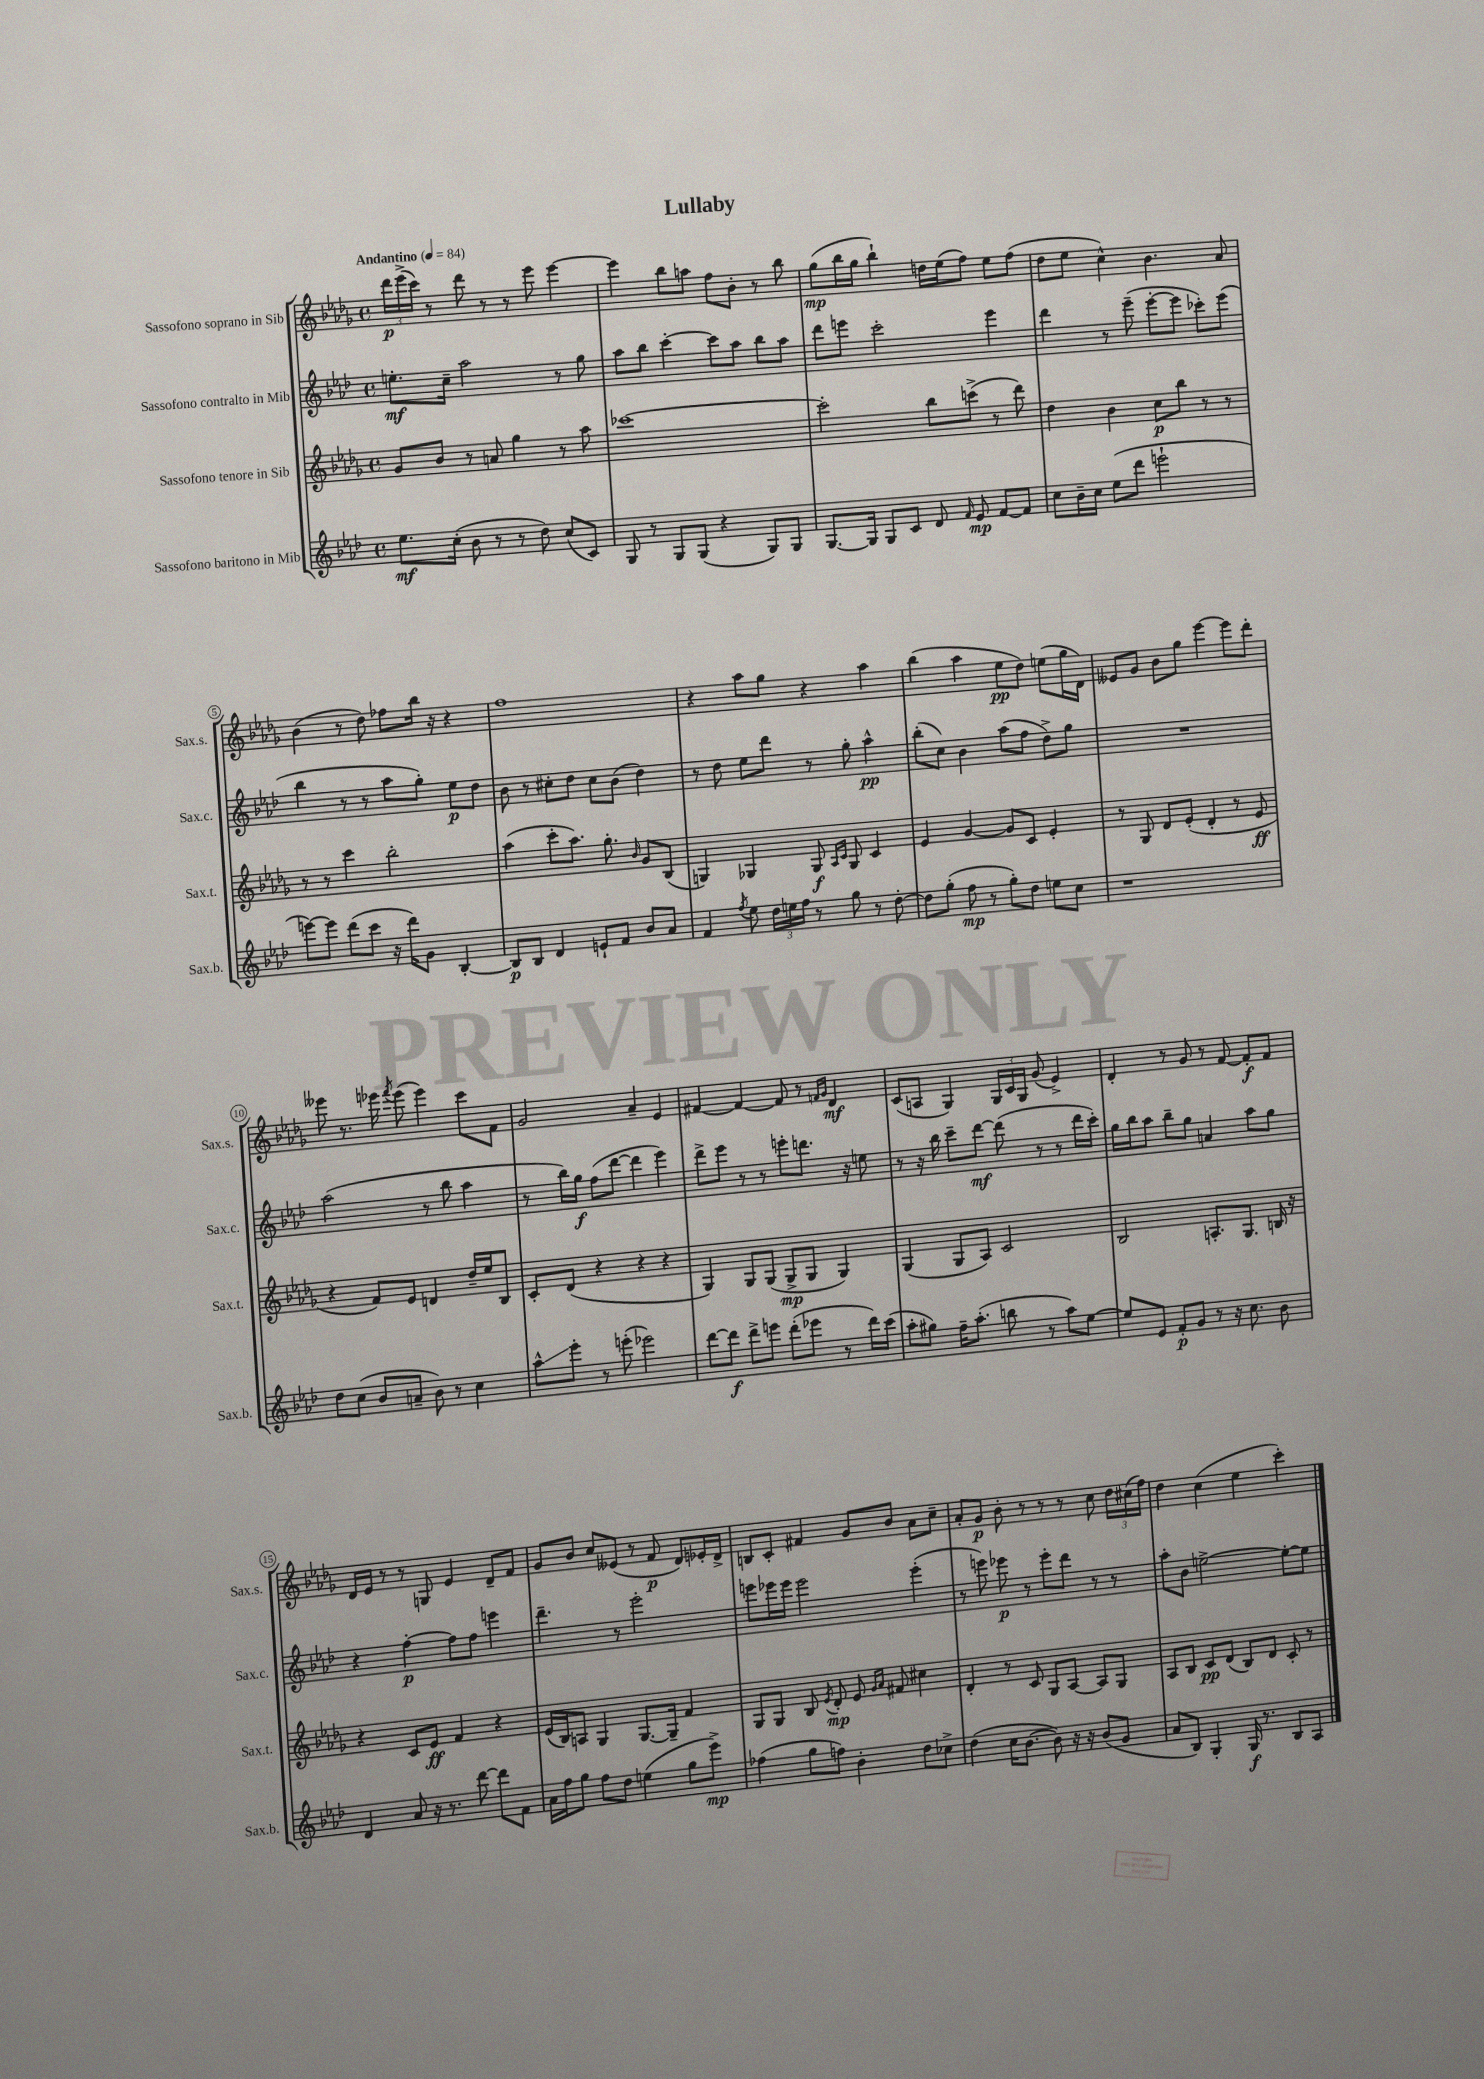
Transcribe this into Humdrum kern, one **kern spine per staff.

**kern	**kern	**kern	**kern
*staff4	*staff3	*staff2	*staff1
*clefG2	*clefG2	*clefG2	*clefG2
*k[b-e-a-d-]	*k[b-e-a-d-g-]	*k[b-e-a-d-]	*k[b-e-a-d-g-]
*M4/4	*M4/4	*M4/4	*M4/4
*met(c)	*met(c)	*met(c)	*met(c)
*MM84	*MM84	*MM84	*MM84
8.ee-\L	8g-/L	8.ee'\L	24ddd-\LL
.	.	.	(24eee-^\
.	.	.	24ccc\JJ)
.	8b-/J	.	8r
(16cc'\Jk	.	16cc~\Jk	.
8b-\	8r	2aa-\	8ddd-\
8r	8a/	.	8r
8r	4gg-\	.	8r
8dd-\)	.	.	8eee-\
(8cc/L	8r	8r	[4eee-\
8c/J)	8aa-\	8gg\	.
=	=	=	=
8G/	[1ccc-	8aa-\L	4eee-\]
8r	.	8bb-\J	.
8G/L	.	[4ccc'\	8bb-\L
(8G/J	.	.	8aa\J
4r	.	8ccc\]L	8ff\L
.	.	8aa-\J	8b-'\J
8G/L)	.	8bb-\L	8r
8G/J	.	8aa-\J	8bb-\
=	=	=	=
[8.G/L	2ccc-'\]	8ddd-\L	(8gg-\L
.	.	8eee\J	16bb-\L
16G/]Jk	.	.	16gg-\JJ
8G/L	.	2ccc'\	4bb-`\)
8c/J	.	.	.
8d-/	8bb-\L	.	16dd\LL
.	.	.	(16ee-\J
16qqf/	.	.	.
8e-/	(8ccc^\J	.	8ff\J)
[8f/L	8r	4eee\	8ee-\L
8f/]J	8ddd-\)	.	(8ff\J
=	=	=	=
8cc\L	4dd-\	4ddd-\	8dd-\L
16b-~\L	.	.	8ee-\J
16cc\JJ	.	.	.
(8ee-\L	4b-\	8r	4cc^^\)
8ddd-\J	.	(8eee-~\	.
2eee`\	8cc\L	[8eee-'\L	4.b-\
.	8bb-\J	8eee-\]J	.
.	8r	8ccc-'\L)	.
.	8r	(8eee-\J	8a-/
=	=	=	=
[8eee\L)	8r	4bb-\	(4b-\
8eee\]J	8r	.	.
(8ddd-\L	4ccc\	8r	8r
8ccc\J	.	8r	8dd-\)
16r	2bb-'\	8aa-\L	8ff-\L
16ddd-\LK)	.	.	.
8g\J	.	8gg'\J)	16bb-\Jk
.	.	.	16r
[4B-'/	.	8ee-\L	4r
.	.	8dd-\J	.
=	=	=	=
8B-/]L	(4aa-\	8b-\	1ff
8B-/J	.	8r	.
4d-/	8ccc'\L	8cc#'\L	.
.	8.aa-\J)	8dd-\J	.
8e`/L	.	8cc#\L	.
.	8.gg-'\	.	.
8f/J	.	(8b-\J	.
.	16qqb-/	.	.
8b-/L	8g-/L	4dd-\)	.
8a-/J	(8B-/J	.	.
=	=	=	=
4f/	4G/)	8r	4r
.	.	8dd-\	.
8qff/	.	.	.
8ee-\	4G-/	8ee-\L	8aa-\L
24dd-\LL	.	8ddd-\J	8gg-\J
24ee\	.	.	.
24ff\JJ	.	.	.
8r	8G-/	8r	4r
.	16qqA-/LL	.	.
.	16qqc/JJ	.	.
8gg\	8G-/	8gg'\	.
8r	4c/	4aa-^^\	4aa-\
[8dd-'\	.	.	.
=	=	=	=
8dd-\]L	4e-/	(8bb-'\L	(4bb-\
(8gg'\J	.	8cc\J)	.
8ff\	[4g-/	4b-\	4aa-\
8r	.	.	.
8gg'\L)	8g-/]L	(8aa-\L	8ee-\L
8dd-\J	8c/J	8ff\J	8dd-\J)
8ee\L	4e-'/	8dd-^\L)	(8ee\L
8cc\J	.	8gg\J	16gg-\L
.	.	.	16d-\JJ)
=	=	=	=
1r	8r	1r	8e--/L
.	8G-/	.	8g-/J
.	8d-/L	.	8b-\L
.	(8e-'/J	.	8gg-\J
.	4d-'/	.	[4eee-\
.	8r	.	8eee-\]L
.	8e-/	.	8ddd-'\J
=	=	=	=
8dd-\L	4r	(2aa-\	8eee--\
(8cc\J	.	.	8.r
8b-/L	8f/L)	.	.
.	.	.	16eee-\
.	.	.	8qfff/
8a~/J	8e-/J	.	(8eee-\
8b-\)	4d/	8r	4eee-\)
8r	.	8bb-\	.
4cc\	16dd-~/LL	4aa-\	8ccc\L
.	16ee-/J	.	.
.	8B-/J	.	8f\J
=	=	=	=
8aa-^^\L	8c'/L	8r	2g-/
8eee-'\J	(8d-/J	16bb-\LL)	.
.	.	16gg\JJ	.
8r	4r	(8ff\L	.
(8eee'\	.	[8ddd-\J	.
2eee-\)	4r	4ddd-\]	4a-~/
.	4r	4eee-\)	4e-/
=	=	=	=
[8ddd-\L	4G-/)	8ddd-^\L	[4f#/
8ddd-\]J	.	8eee-\J	.
8ddd-^\L	8G-/L	8r	4f#/_
8eee\J	(8G-/J	8r	.
(8ddd-'\L	8G-^/L	8eee'\L	8f#/]
8eee-\J	8G-/J	8.ddd\J	8r
.	.	.	16qqf/LL
.	.	.	16qqg-/JJ
8r	4G-/)	.	4d-/
.	.	16r	.
16ddd-\LL)	.	8ee\	.
(16ccc\JJ	.	.	.
=	=	=	=
8aa-'\L	(4G-/	8r	(8c/L
8gg#\J)	.	16r	8A/J
.	.	16bb-\	.
16ff~\LK	8G-/L	8ccc~\L	4G-/)
(8.aa-'\J	.	.	.
.	8A-/J)	[8ddd-\J	.
8bb\	2c/	(8ddd-\]	24G-/LL
.	.	.	24c/
.	.	.	24G-/JJ
8r	.	8r	(8g-/
8aa-\L)	.	8r	4e-^/)
[8ee-\J	.	16ddd-\LL	.
.	.	16ccc'\JJ)	.
=	=	=	=
8ee-/]L	2B-/	16gg\LL	4d-'/
.	.	16bb-\J	.
8e-/J	.	8aa-\J	.
8f'/L	.	8bb-~\L	8r
8g/J	.	8gg\J	8g-/
8r	8.A'/L	4a/	8r
16r	.	.	[8f/
8.cc\	8.G-/J	.	.
.	.	8aa-\L	8f'/]L
8b-\	16B/	8gg\J	8f/J
.	16r	.	.
=	=	=	=
4d-/	4r	4r	16d-/LL
.	.	.	16e-/JJ
.	.	.	8r
8a-/	8c/L	[4ff'\	8r
16r	8e-/J	.	8G/
8.r	.	.	.
.	4f/	8ff\]L	4e-/
[8ddd-\	.	8ff\J	.
8ddd-\]L	4r	4eee\	8d-~/L
8f\J	.	.	8f/J
=	=	=	=
16a-\LL	(16e-/LL	4.ddd-~\	8g-/L
16ff\J	16B-/J)	.	.
8gg\J	8A/J	.	8b-/J
8ff\L	4G-/	.	8cc/L
8dd-\J	.	8r	(8e--/J
(4ee\	[8.G-/L	2eee-'\	8r
.	.	.	8f/
.	16G-~/]Jk	.	.
8gg\L	4f/	.	8d-/L)
8eee-^\J)	.	.	16e-'/L
.	.	.	16d-^/JJ
=	=	=	=
(4ff-\	8G-/L	8eee\L	8B/L
.	8G-/J	16eee-\L	8c'/J
.	.	16eee-\JJ	.
8gg\L	8B-/	2eee-\	4f#/
.	8qe-/	.	.
8ff\J)	8d-'/	.	.
4b-'\	8e-/	.	8g-/L
.	16qqg-/LL	.	.
.	16qqa-/JJ	.	.
.	8f#/	.	8b-/J
8dd-\L	4cc#\	(4eee-'\	8a-\L
8cc-^\J	.	.	8cc~\J
=	=	=	=
(4dd-\	4d-'/	8r	8a-'/L
.	.	8eee\)	8g-/J
16cc\LK	8r	8eee-\	8b-'\
[8.b-\J	.	.	.
.	8c/	8r	8r
8b-\])	8G-/L	8eee-'\L	8r
16r	[8A-/J	8ddd-\J	8r
16r	.	.	.
(8b-/L	8A-/]L	8r	8cc\
8g/J	8G-/J	8r	24dd-\LL
.	.	.	(24cc#\
.	.	.	24ff\JJ)
=	=	=	=
8a-/L	8A-/L	8aa-'\L	4dd-\
8B-/J)	8B-/J	8b-\J	.
4G'/	8c/L	[2ee^\	(4cc\
.	(8d-/J	.	.
16G/	8B-/L)	.	4ee-\
8.r	.	.	.
.	8d-/J	.	.
8B-/L	8c'/	8ee'\_L	4ccc'\)
8A-/J	8r	8ee\]J	.
==	==	==	==
*-	*-	*-	*-
